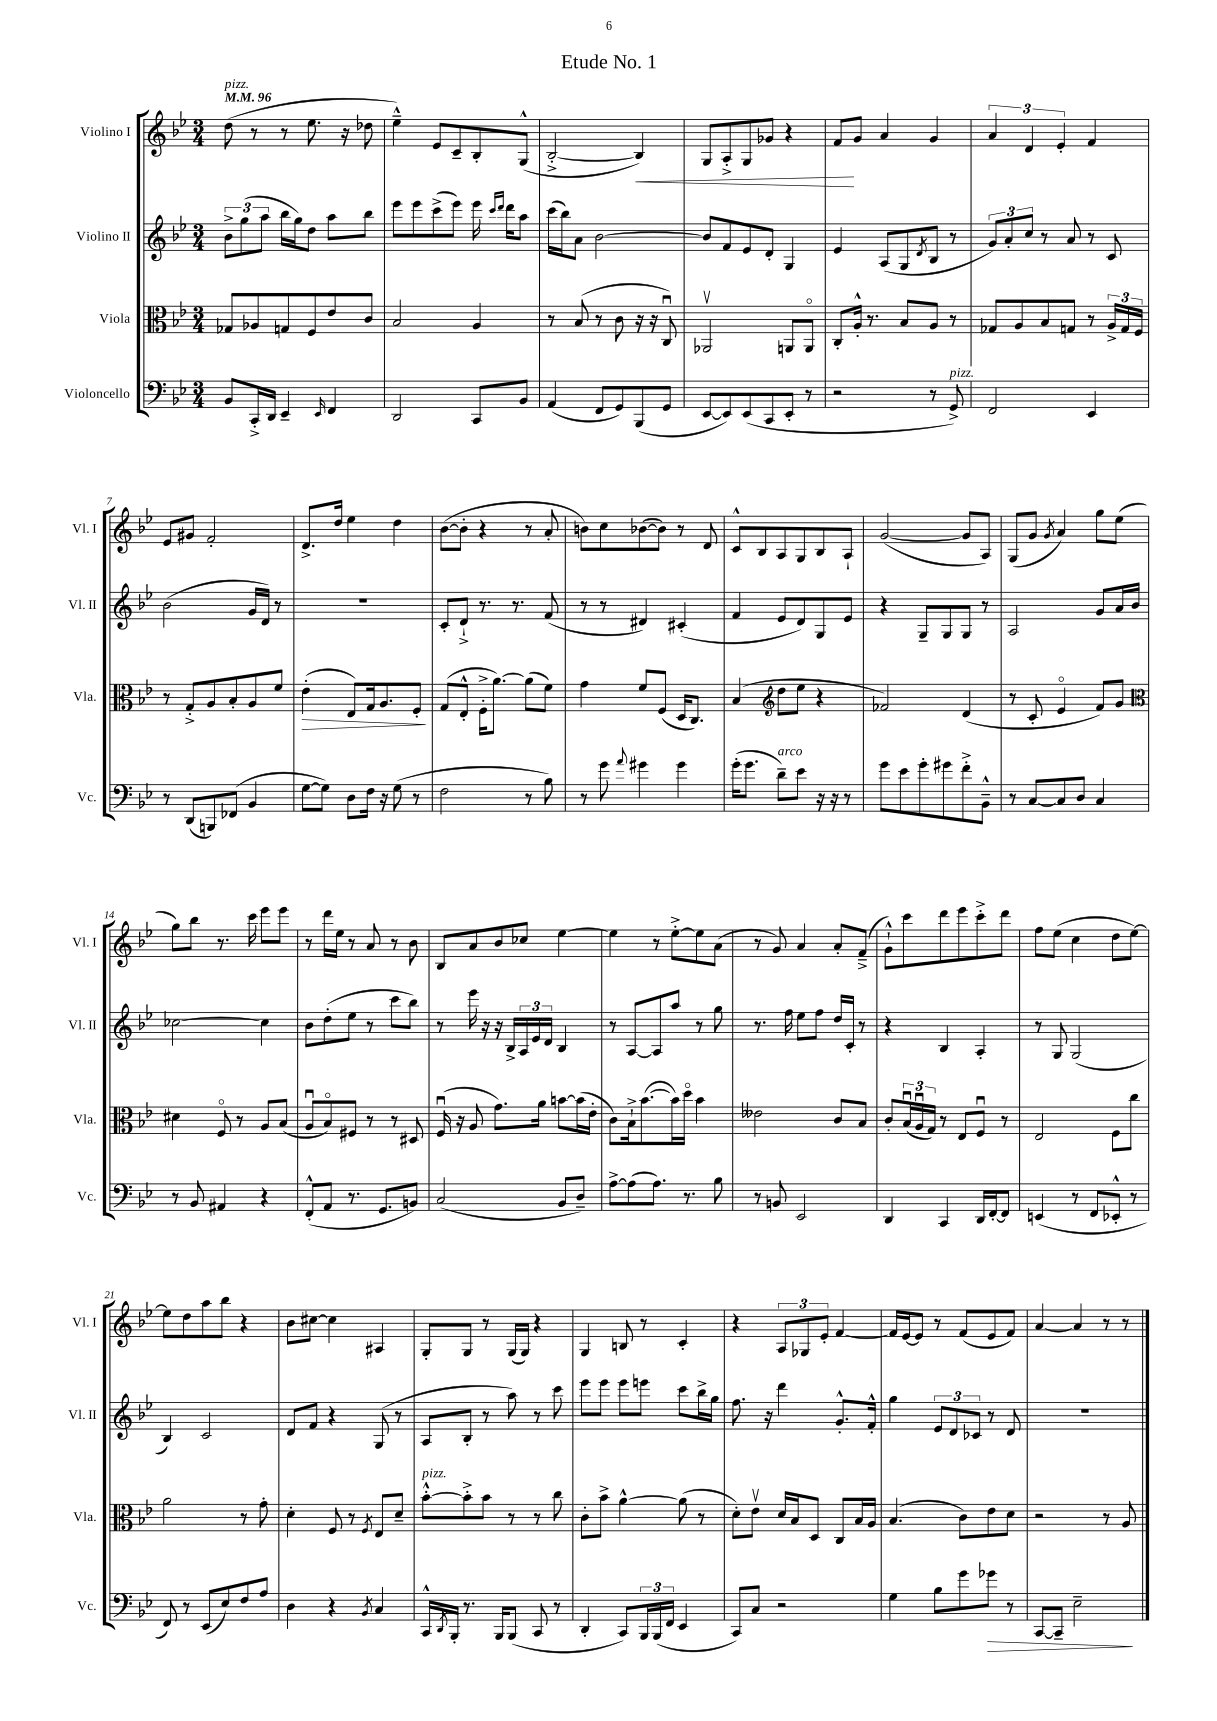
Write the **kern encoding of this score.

**kern	**kern	**kern	**kern
*staff4	*staff3	*staff2	*staff1
*clefF4	*clefC3	*clefG2	*clefG2
*k[b-e-]	*k[b-e-]	*k[b-e-]	*k[b-e-]
*M3/4	*M3/4	*M3/4	*M3/4
*MM96	*MM96	*MM96	*MM96
8BB-	8G-	12b-^	(8dd
.	.	(12gg	.
16CC'^	8A-	.	8r
.	.	12aa	.
16DD	.	.	.
4EE-~	8G	16bb-	8r
.	.	16gg)	.
.	8F	8dd	8.ee-
16qqEE-	.	.	.
4FF	8e-	8aa	.
.	.	.	16r
.	8c	8bb-	8dd-
=	=	=	=
2DD	2B-	8eee-	4ee-~^^)
.	.	8eee-	.
.	.	(8ccc^	8e-
.	.	8eee-)	8c~
8CC	4A	16eee-	8B-'
.	.	16qqccc	.
.	.	16qqddd	.
.	.	16ddd	.
8BB-	.	8aa	(8G^^
=	=	=	=
(4AA	8r	(16ccc	[2B-'^
.	.	16bb-)	.
.	(8B-	8a	.
8FF	8r	[2b-	.
8GG)	8c	.	.
(8BBB-	16r	.	4B-])
.	16r	.	.
8GG	8Cu)	.	.
=	=	=	=
[8EE-	2AA-v	8b-]	8G
8EE-])	.	8f	8A'^
(8EE-	.	8e-	8G
8CC	.	8d'	8g-
8EE-'	8AA	4G	4r
8r	8AAo	.	.
=	=	=	=
2r	8C'	4e-	8f
.	16A'^^	.	8g
.	8.r	.	.
.	.	(8A	4a
.	8B-	8G	.
.	.	8qd	.
8r	8A	8B-	4g
8GG^)	8r	8r	.
=	=	=	=
2FF	8G-	12g)	6a
.	.	12a'	.
.	8A	.	.
.	.	12cc	6d
.	8B-	8r	.
.	.	.	6e-'
.	8G	8a	.
4EE-	8r	8r	4f
.	24A^	8c	.
.	24G	.	.
.	24F	.	.
=	=	=	=
8r	8r	(2b-	8e-
(8DD	8G'^	.	8g#
8BBB)	8A	.	2f'
(8FF-	8B-'	.	.
4BB-	8A	16g	.
.	.	16d)	.
.	8f	8r	.
=	=	=	=
[8G	(4e-'	2.r	8.d^
8G])	.	.	.
.	.	.	16dd
8D	8E-)	.	4ee-
16F	16G	.	.
16r	8.A	.	.
(8G	.	.	4dd
8r	8F'	.	.
=	=	=	=
2F	(8G	8c'	([8b-
.	8E-'^^	8d`^	8b-']
.	16F'^	8.r	4r
.	[8.a)	.	.
.	.	8.r	.
8r	(8a]	.	8r
8B-)	8f)	(8f	8a'
=	=	=	=
8r	4g	8r	8b)
8g	.	8r	8cc
8qqa	.	.	.
4g#	8f	4d#)	([8b-
.	(8F	.	8b-])
4g#	16D	(4c#'	8r
.	8.C)	.	.
.	.	.	8d
=	=	=	=
(16g'	(4B-	4f	8c^^
8.g	.	.	.
.	.	.	8B-
*	*clefG2	*	*
8d~)	8dd	8e-	8A
8e-	8ee-	8d)	8G
16r	4r	8G	8B-
16r	.	.	.
8r	.	8e-	8A`
=	=	=	=
8g	2f-)	4r	([2g
8e-	.	.	.
8g'	.	8G~	.
8g#	.	8G	.
8f'^	(4d	8G	8g]
8BB-~^^	.	8r	8A)
=	=	=	=
8r	8r	2A	(8G
[8C	8c'	.	8g
.	.	.	8qg
8C]	4e-o	.	4a)
8D	.	.	.
4C	8f)	8g	8gg
.	8g	16a	(8ee-
.	.	16b-	.
=	=	=	=
*	*clefC3	*	*
8r	4d#	[2cc-	8gg)
8BB-	.	.	8bb-
4AA#	8Fo	.	8.r
.	8r	.	.
.	.	.	16ccc
4r	8A	4cc-]	8eee-
.	(8B-	.	8eee-
=	=	=	=
(8FF'^^	8Au	8b-	8r
8AA	8B-o)	(8dd'	16ddd
.	.	.	16ee-
8.r	8F#	8ee-	8r
.	8r	8r	8a
8.GG	.	.	.
.	8r	8ccc	8r
8BB)	8D#	8bb-)	8b-
=	=	=	=
(2C	(16Fu	8r	8B-
.	16r	.	.
.	8A	16eee-	8a
.	.	16r	.
.	8.g)	16r	8b-
.	.	16B-^	.
.	.	24A	8cc-
.	.	24e-	.
.	16a	.	.
.	.	24d	.
8BB-	[8b	4B-	[4ee-
8D~)	(16b]	.	.
.	16e-'	.	.
=	=	=	=
[8A^	8c)	8r	4ee-]
(8A]	16B-`^	[8A	.
.	([8.b-	.	.
8.A)	.	8A]	8r
.	16b-])	8aa	[8ee-'^
8.r	16ddo	.	.
.	4b-	8r	8ee-]
8B-	.	8gg	(8a
=	=	=	=
8r	2e--	8.r	8r
8BB	.	.	8g)
.	.	16ff	.
2EE-	.	8ee-	4a
.	.	8ff	.
.	8c	16dd	8a'
.	.	16c'	.
.	8B-	8r	(8f~^
=	=	=	=
4DD	8c'	4r	8g`^^)
.	(24B-u	.	8ccc
.	24Au	.	.
.	24G)	.	.
4CC	8r	4B-	8ddd
.	8E-	.	8eee-
16DD	8Fu	4A'	8ccc'^
[16FF'	.	.	.
8FF]	8r	.	8ddd
=	=	=	=
(4EE	2E-	8r	8ff
.	.	8G	(8ee-
8r	.	(2G	4cc
8FF	.	.	.
8EE-'^^	8F	.	8dd
8r	8cc	.	[8ee-)
=	=	=	=
8FF)	2a	4B-)	8ee-]
8r	.	.	8dd
(8EE-	.	2c	8aa
8E-)	.	.	8bb-
8F	8r	.	4r
8A	8g'	.	.
=	=	=	=
4D	4d'	8d	8b-
.	.	8f	[8cc#
4r	8F	4r	4cc#]
.	8r	.	.
8qBB-	8qF	.	.
4C	8E-	(8G	4A#
.	8d~	8r	.
=	=	=	=
16CC^^	[8b-'^^	8A	8G'
8qDD	.	.	.
16BBB-'	.	.	.
8.r	8b-'^]	8B-'	8G
.	8b-	8r	8r
16BBB-	.	.	.
(8BBB-	8r	8aa)	(16G
.	.	.	16G)
8CC	8r	8r	4r
8r	8cc	8ccc	.
=	=	=	=
4DD'	8c'	8eee-	4G
.	8b-^	8eee-	.
8CC)	[4a^^	8eee-	8B
24BBB-	.	8eee	8r
(24BBB-	.	.	.
24FF	.	.	.
4EE-	(8a]	8ccc	4c'
.	8r	16bb-^	.
.	.	16gg	.
=	=	=	=
8CC)	8d')	8.ff	4r
8C	8e-v	.	.
.	.	16r	.
2r	16d	4ddd	12A
.	16B-	.	.
.	.	.	12G-
.	8D	.	.
.	.	.	12e-'
.	8C	8.g'^^	[4f
.	16B-	.	.
.	16A	16f'^^	.
=	=	=	=
4G	(4.B-	4gg	16f]
.	.	.	[16e-
.	.	.	8e-]
8B-	.	12e-	8r
.	.	12d	.
8g	8c)	.	(8f
.	.	12c-	.
8g-	8e-	8r	8e-
8r	8d	8d	8f)
=	=	=	=
[8CC	2r	2.r	[4a
8CC~]	.	.	.
2E-~	.	.	4a]
.	8r	.	8r
.	8A	.	8r
==	==	==	==
*-	*-	*-	*-
